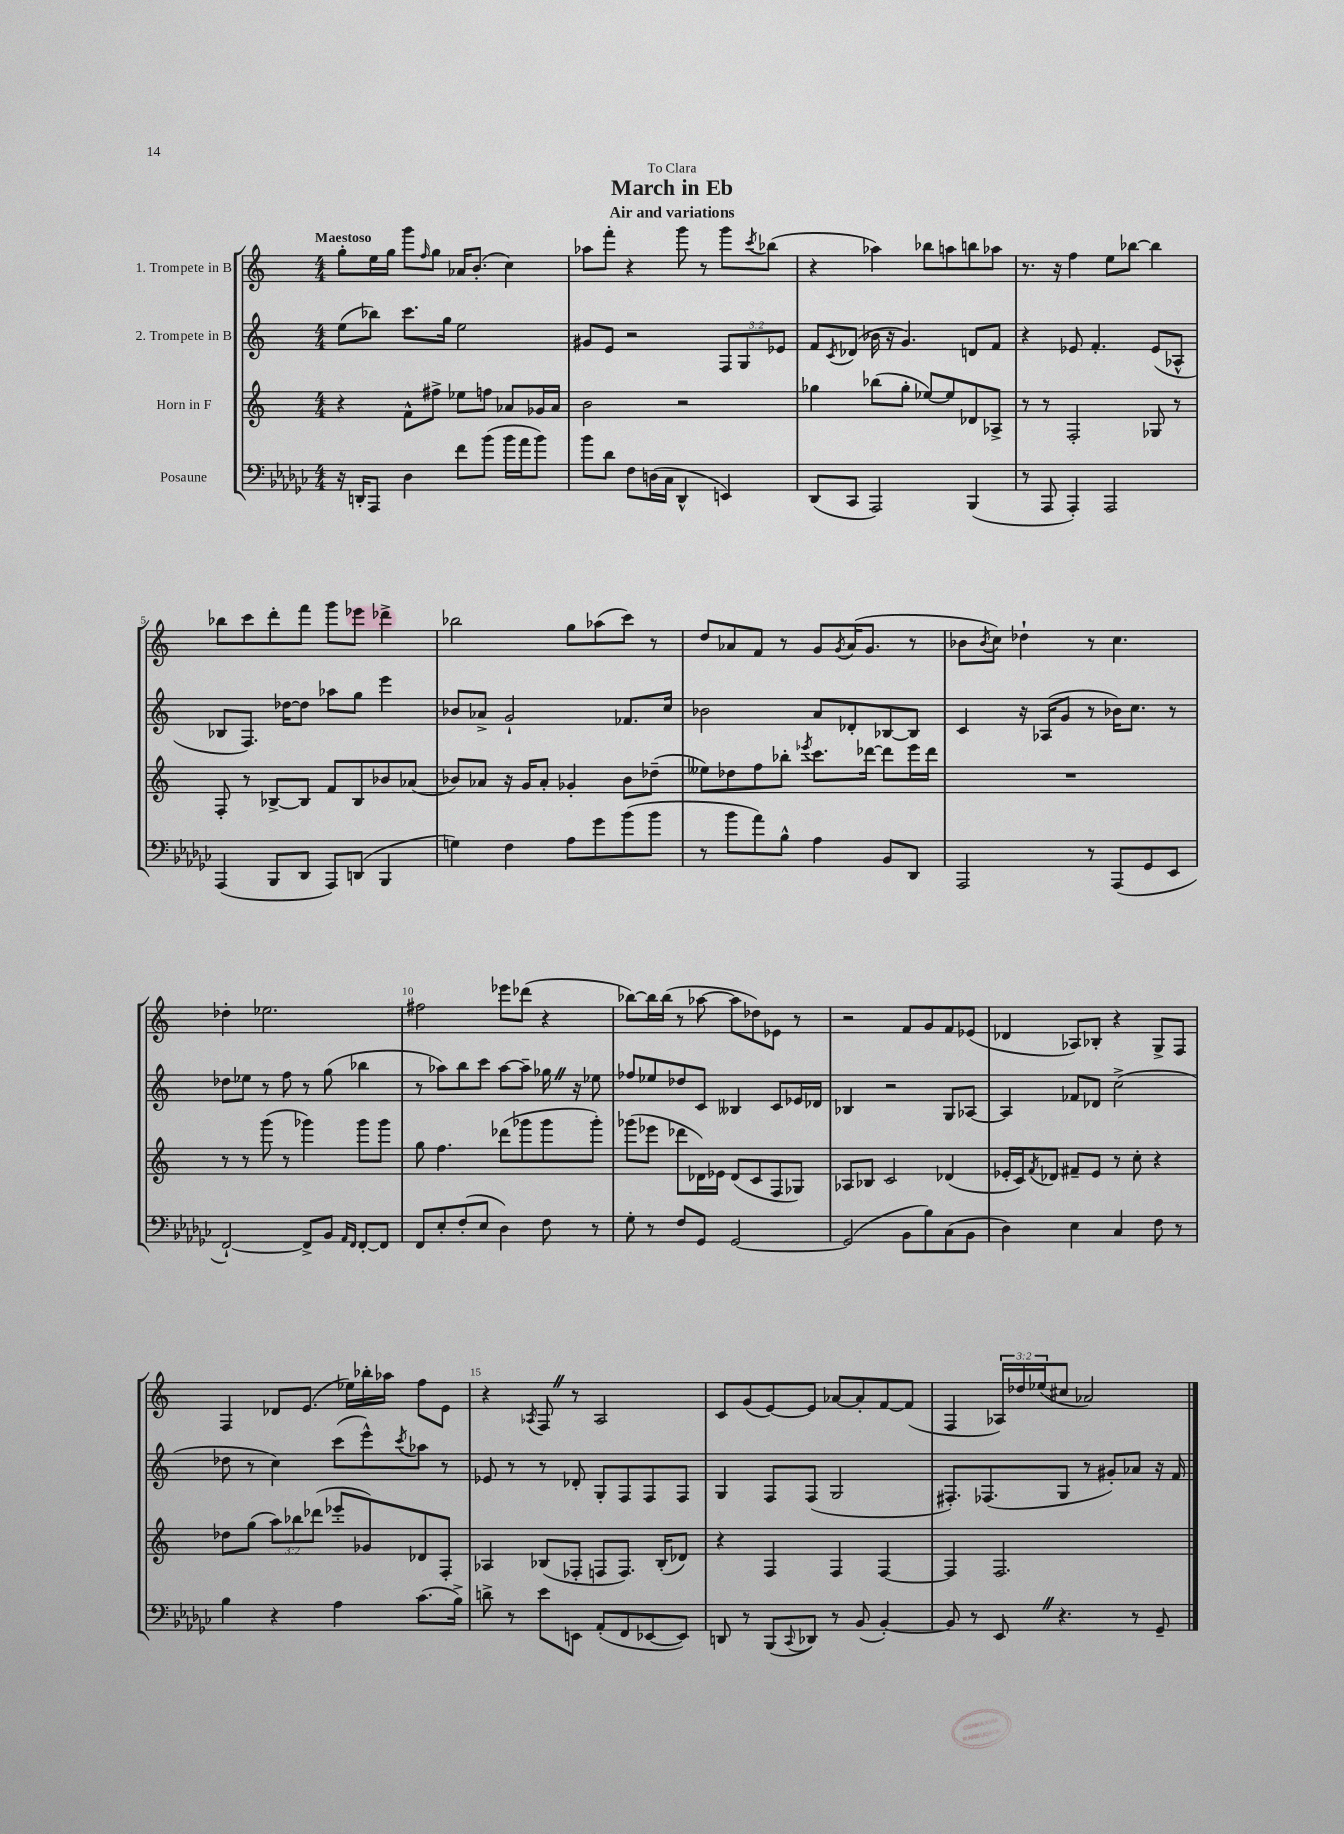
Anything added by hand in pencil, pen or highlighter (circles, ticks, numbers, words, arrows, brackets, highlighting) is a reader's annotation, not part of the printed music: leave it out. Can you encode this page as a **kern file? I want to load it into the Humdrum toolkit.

**kern	**kern	**kern	**kern
*part4	*part3	*part2	*part1
*staff4	*staff3	*staff2	*staff1
*I"Posaune	*I"Horn in F	*I"2. Trompete in B	*I"1. Trompete in B
*clefF4	*clefG2	*clefG2	*clefG2
*k[b-e-a-d-g-c-]	*k[]	*k[]	*k[]
*M4/4	*M4/4	*M4/4	*M4/4
=1	=1	=1	=1
!	!	!	!LO:TX:a:B:t=Maestoso
16r	4r	(8ee\L	8gg'\L
16DDn'/KL	.	.	.
8AAA-/J	.	8bb-X\J)	16ee\L
.	.	.	16gg\JJ
4D-\	8f^^\L	8.ccc\L	8ggg\L
.	.	.	16qqff/
.	8ff#X^\J	.	8gg\J
.	.	16gg\Jk	.
8f\L	8ee-X\L	2ee\	16a-X/KL
.	.	.	(8.b'/J
(8b-\J	8ffn\J	.	.
16b-\LL	8a-X/L	.	4cc\)
16a-\J	.	.	.
8b-\J)	16g-X/L	.	.
.	16a-/JJ	.	.
=2	=2	=2	=2
8b-\L	2b\	8g#X/L	8aa-X\L
8d-\J	.	8e/J	8fff'\J
8F\L	.	2r	4r
(16Dn\L	.	.	.
16C-\JJ	.	.	.
4DD-^^/	2r	.	8ggg\
.	.	.	8r
4EEn/)	.	12F/L	8ggg\L
.	.	12G/	.
.	.	.	8qccc/
.	.	.	(8bb-X\J
.	.	12e-X/J	.
=3	=3	=3	=3
(8DD-/L	4gg-X\	8f/L	4r
.	.	8qc/	.
8CC-/J	.	(8d-X/J	.
2AAA-/)	(8bb-X\L	16b-X\	4aa-X\)
.	.	16r	.
.	8gg-'\J	4.g/)	.
.	[8ee-X/L)	.	8bb-X\L
.	8ee-/]	.	8aan\
(4BBB-/	8d-X/	8dn/L	8bbn\
.	8A-X^/J	8f/J	8aa-X\J
=4	=4	=4	=4
8r	8r	4r	8.r
8AAA-/	8r	.	.
.	.	.	16r
4AAA-'/)	2F'/	8e-X/	4ff\
.	.	4.f'/	.
2AAA-/	.	.	8ee\L
.	.	.	[8bb-X\J
.	8G-X/	(8e-/L	4bb-\]
.	8r	8A-X^^/J	.
!!LO:LB:g=z
=5	=5	=5	=5
(4AAA-/	8F'/	8B-X/L	8bb-X\L
.	8r	8.F/J)	8ccc\
8BBB-/L	[8B-X^/L	.	8ddd'\
.	.	[16dd-X\KL	.
8DD-/J	8B-/J]	8dd-\J]	8fff\J
8AAA-/L)	8f/L	8aa-X\L	8ggg\L
(8DDn/J	8B-/	8gg\J	8eee-X\J
4BBB-/	8b-X/	4eee\	4ddd-X^\
.	(8a-X/J	.	.
=6	=6	=6	=6
4Gn\)	8b-X/L)	8b-X/L	2bb-X\
.	8a-X/J	8a-X^/J	.
4F\	16r	2g`/	.
.	16g/KL	.	.
.	8a-'/J	.	.
8A-\L	4g-X'/	.	8gg\L
8g-\	.	.	(8aa-X\
(8b-\	8b-\L	8.f-X/L	8ccc\J)
8b-\J	(8dd-X~\J	.	8r
.	.	16cc/Jk	.
=7	=7	=7	=7
8r	8ee--X\L)	2b-X\	8dd/L
8b-\L	8dd-X\	.	8a-X/
8a-\)	8ff\	.	8f/J
8B-^^\J	8bb-X'\J	.	8r
.	8qeee-X/	.	.
4A-\	8.ccc\L	8a/L	8g/L
.	.	.	8qg/
.	.	8d-X'/	(16a-/K
.	[16ddd-X\Jk	.	8.g/J
8BB-/L	8ddd-\L]	[8B-X/	.
8DD-/J	16eee-\L	8B-/J]	8r
.	16ddd-\JJ	.	.
=8	=8	=8	=8
2AAA-/	1r	4c/	8b-X\L
.	.	.	8qb-/
.	.	.	8cc\J)
.	.	16r	4dd-X`\
.	.	(16A-X/KL	.
.	.	8g/J	.
8r	.	8r	8r
(8AAA-/L	.	16b-X\KL)	4.cc\
.	.	8.cc\J	.
8GG-/	.	.	.
8EE-/J	.	8r	.
!!LO:LB:g=z
=9	=9	=9	=9
[2FF`/)	8r	8dd-X\L	4dd-X'\
.	8r	8ee-X\J	.
.	(8ggg\	8r	2.ee-X\
.	8r	8ff\	.
8FF^/L]	4ggg-X\)	8r	.
8BB-/J	.	(8gg\	.
16qqAA-/LL	.	.	.
16qqFF/JJ	.	.	.
[8FF'/L	8ggg-\L	4bb-X\	.
8FF/J]	8ggg-\J	.	.
=10	=10	=10	=10
8FF/L	8gg\	8r	2ff#X\
8E-'/	4.ff\	8aa-X\L)	.
(8F'/	.	8bb\	.
8E-/J	.	8ccc\J	.
4D-\)	(8ddd-X\L	[8aa-\L	8eee-X\L
.	8ggg-X\	8aa-~\J]	(8ddd-X\J
8F\	8ggg-\	16gg-XZ\	4r
.	.	16r	.
8r	8ggg-'\J)	8ee-X\	.
=11	=11	=11	=11
8G-'\	(8ggg-X\L	8ff-X/L	[8bb-X\L)
8r	8eee-X\J	8ee-X/	16bb-\L]
.	.	.	(16bb-\JJ
8F/L	8ddd-X\L	8dd-X/	8r
8GG-/J	16d-X\L)	8c/J	[8aa-X\
.	16e-X\JJ	.	.
[2GG-/	(8d-/L	4B--X/	8aa-\L]
.	8c/	.	8dd-X\)
.	8F/	8c/L	8e-X\J
.	8G-X/J)	16e-X/L	8r
.	.	16d-X/JJ	.
=12	=12	=12	=12
(2GG-/]	8A-X/L	4B-X/	2r
.	8B-X/J	.	.
.	2c/	2r	.
8BB-\L	.	.	8f/L
8B-\)	.	.	8g/
(8C-\	(4d-X/	8G/L	8f/
8BB-\J	.	[8A-X/J	(8e-X/J
=13	=13	=13	=13
4D-\)	16e-X'/LL	4A-/]	4d-X/
.	16c/J)	.	.
.	8qf/	.	.
.	8d-X/J	.	.
4E-\	8f#X~/L	8f-X/L	8A-X/L)
.	8e-/J	8d-X/J	8B-X'/J
4C-/	8r	(2cc^\	4r
.	8cc'\	.	.
8F\	4r	.	8G^/L
8r	.	.	8F/J
!!LO:LB:g=z
=14	=14	=14	=14
4B-\	8dd-X\L	8dd-X\	4F/
.	(8gg\J	8r	.
4r	12aa\L)	4cc\)	8d-X/L
.	12bb-X\	.	.
.	.	.	(8.e/J
.	(12ddd-X\J	.	.
4A-\	8eee-X'/L	(8ccc\L	.
.	.	.	16ee-X\LL)
.	8g-X/)	8eee^^\)	16bb-X'\
.	.	.	16aa-X\JJ
.	.	8qccc/	.
(8.c-\L	8d-X/	8aa-X\J	8ff\L
.	8F'/J	8r	8e\J
16B-^\Jk)	.	.	.
=15	=15	=15	=15
8dn^\	4A-X/	8e-X/	4r
8r	.	8r	.
.	.	.	8qA-X/
8e-\L	(8B-X/L	8r	8FZ/
8EEn\J	8F-X'/J	8d-X'/	8r
(8AA-'/L	8Fn/L	8G'/L	2A-/
8FF/	8.F/J)	8F/	.
[8EE-X/	.	8F/	.
.	(16B-'/KL	.	.
8EE-/J])	8d-X/J)	8F/J	.
=16	=16	=16	=16
8DDn/	4r	4G/	8c/L
8r	.	.	(8g/
(8BBB-/L	4F/	8F/L	[8e/)
8qqCC-/	.	.	.
8DD-X/J)	.	(8F/J	8e/J]
8r	4F/	2G/	[8a-X/L
(8BB-/	.	.	8a-'/]
[4BB-'/)	[4F/	.	[8f/
.	.	.	(8f/J]
=17	=17	=17	=17
8BB-/]	4F/]	8.F#X'/L)	4F/
8r	.	.	.
.	.	(8.F-X/	.
8EE-Z/	2.F/	.	24A-X/LL)
.	.	.	24dd-X/
.	.	.	(24ee-X/J
4.r	.	8G/J	8cc#X/J
.	.	8r	2a-X/)
.	.	8g#X'/L)	.
8r	.	8a-X/J	.
8GG-~/	.	16r	.
.	.	16f/	.
==	==	==	==
*-	*-	*-	*-
